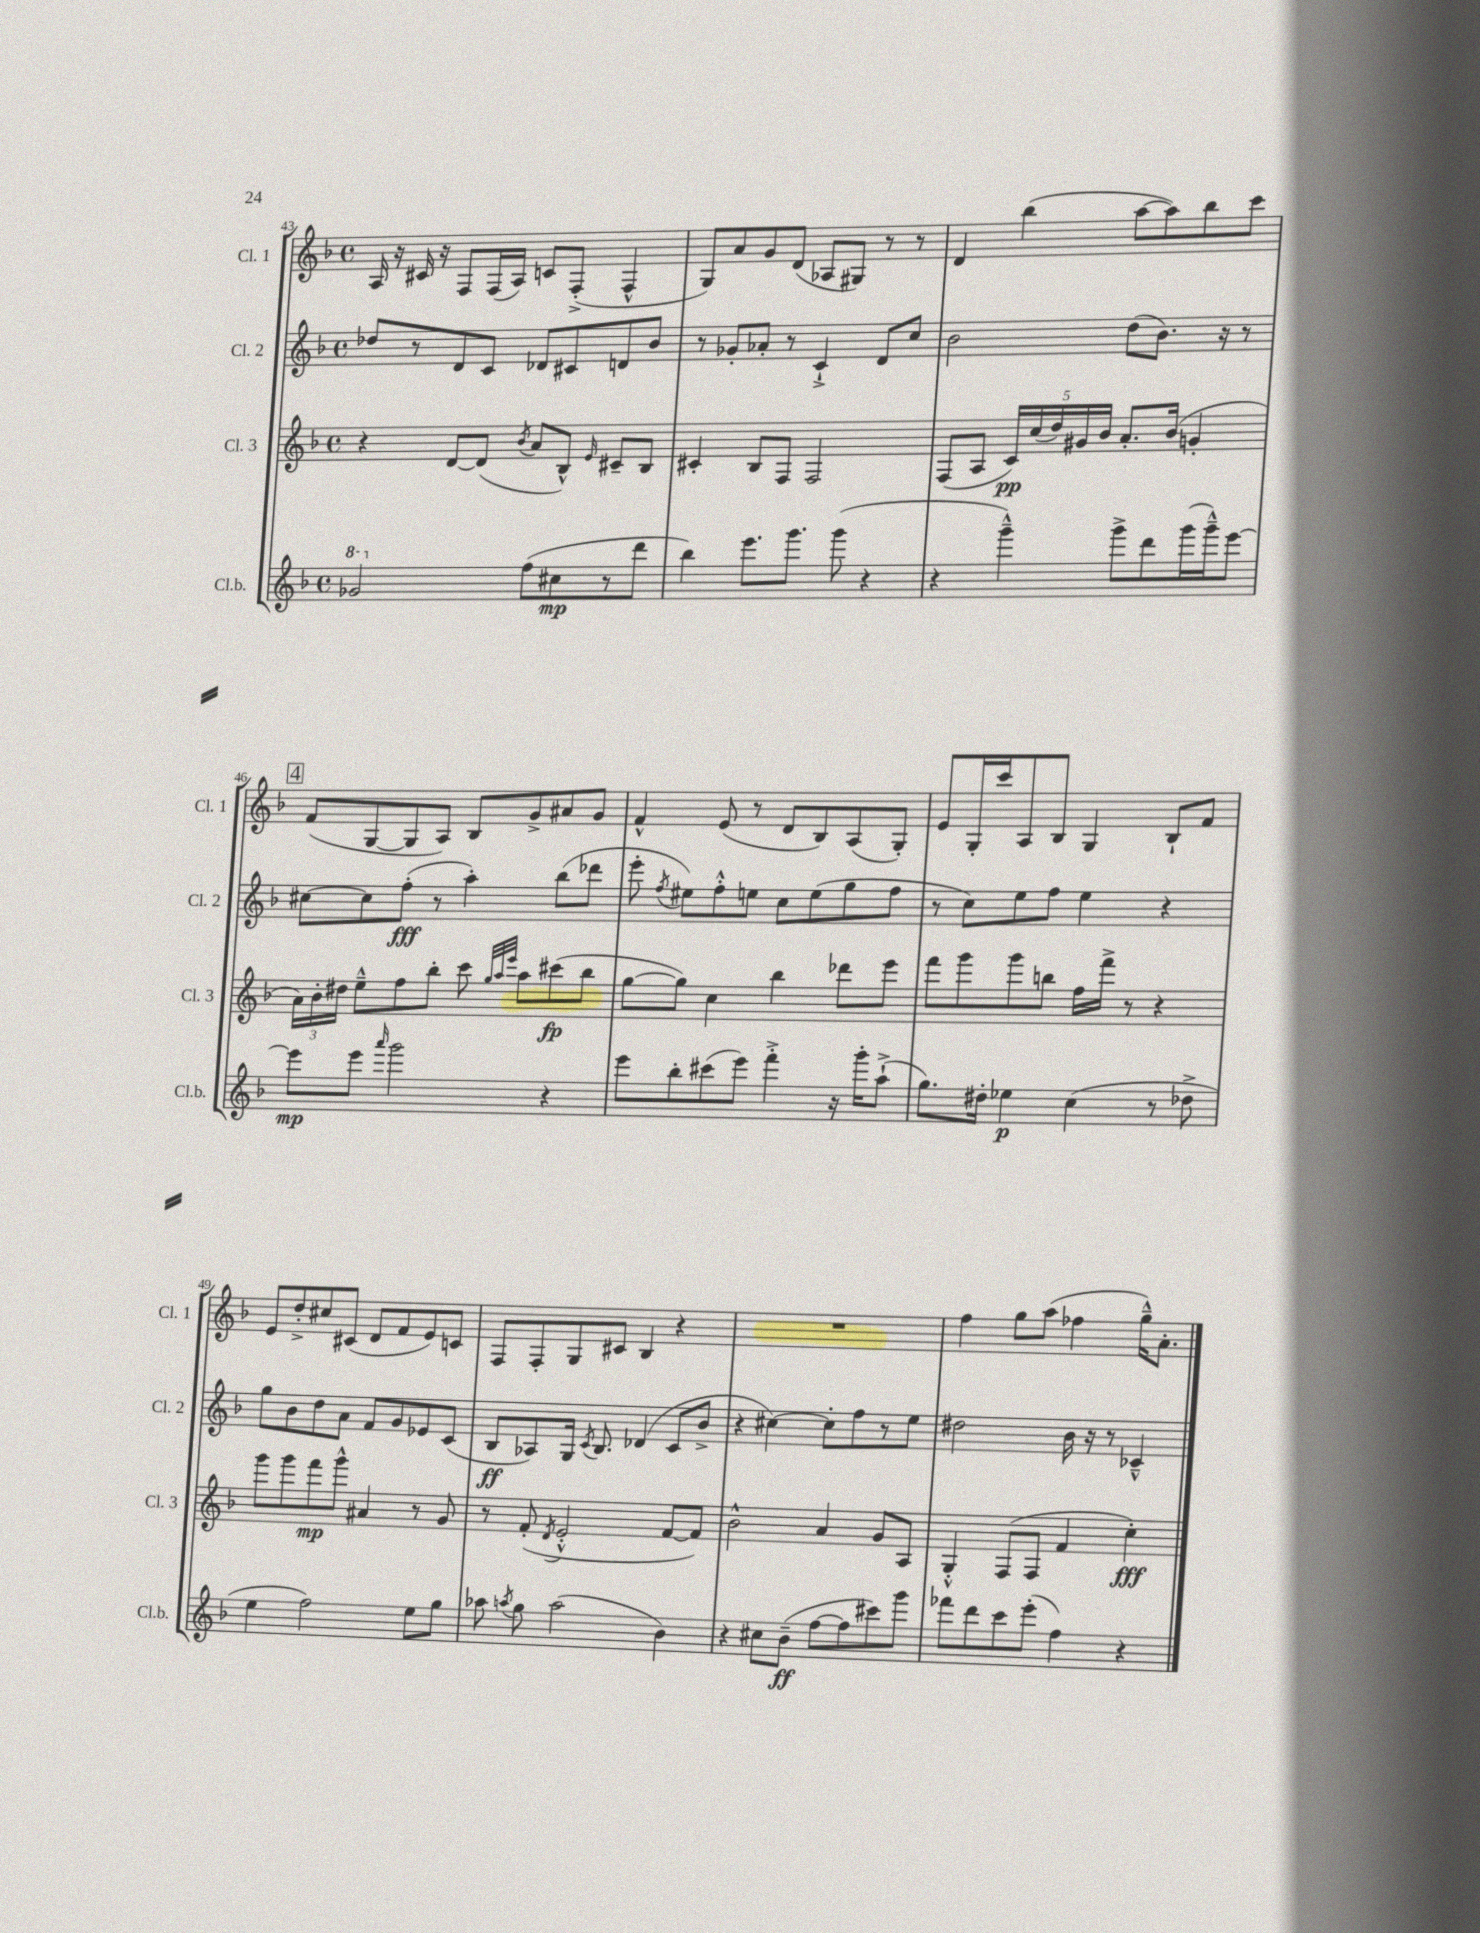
<<
\new StaffGroup <<
\new Staff = "s0" \with { instrumentName = "Cl. 1" shortInstrumentName = "Cl. 1" } {
    \clef treble \key f \major \defaultTimeSignature \time 4/4
    \autoBeamOff a16 r16 cis'16 r16 f8[ f16( a16]) c'8[ f8]-.->( f4-^ |
    g8[) a'8 g'8 d'8]( aes8[ gis8]) r8 r8 |
    d'4 bes''4( a''8[~ a''8) bes''8 c'''8] |
    \mark \markup { \box "4" } f'8[( g8~ g8 a8]) bes8[ g'8-> ais'8 g'8] |
    f'4-^ e'8( r8 d'8[ bes8) a8( g8]-.) |
    e'8[ g16-. c'''16 a8 bes8] g4 bes8[-! f'8] |
    e'8[ d''8-.-> cis''8 cis'8]( d'8[ f'8 e'8) c'8] |
    f8[ f8-. g8 cis'8] bes4 r4 |
    R1 |
    f''4 g''8[ a''8]( fes''4 g''16[---^) a'8.]-. \bar "|." |
}
\new Staff = "s1" \with { instrumentName = "Cl. 2" shortInstrumentName = "Cl. 2" } {
    \clef treble \key f \major \defaultTimeSignature \time 4/4
    \autoBeamOff des''8[ r8 d'8 c'8] des'8[ cis'8 d'8 bes'8] |
    r8 ges'8[-. aes'8]-. r8 c'4-!-> d'8[ c''8] |
    bes'2 d''8[( bes'8.]) r16 r8 |
    \mark \markup { \box "4" } cis''8[~ cis''8 f''8]-.\fff( r8 a''4-.) bes''8[( des'''8] |
    e'''8-. \acciaccatura { f''8 } eis''8[) f''8-.-^ e''8] c''8[ e''8( g''8 f''8] |
    r8 c''8[) e''8 f''8] e''4 r4 |
    g''8[ bes'8 d''8 a'8] f'8[ g'8 ees'8 c'8]( |
    bes8[\ff aes8) g16] \acciaccatura { c'8 } bes8. des'4( c'8[ bes'8]-> |
    r4 cis''4~) cis''8[-. f''8 r8 e''8] |
    dis''2 bes'16 r16 r8 ces'4---^ \bar "|." |
}
\new Staff = "s2" \with { instrumentName = "Cl. 3" shortInstrumentName = "Cl. 3" } {
    \clef treble \key f \major \defaultTimeSignature \time 4/4
    \autoBeamOff r4 d'8[~ d'8]( \acciaccatura { bes'8 } a'8[ bes8]-^) \grace { e'16 } cis'8[-- bes8] |
    cis'4-. bes8[ f8] f2 |
    f8[( a8] \tuplet 5/4 { c'16[\pp) c''16( d''16) gis'16 bes'16] } a'8.[-. bes'16]( g'4-. |
    \mark \markup { \box "4" } \tuplet 3/2 { a'16[) bes'16-. dis''16] } e''8[---^ f''8 bes''8]-. c'''8 \grace { g''32[ a''32 e'''32] } a''8[ cis'''8\fp( bes''8] |
    g''8[~ g''8]) c''4 bes''4 des'''8[ e'''8] |
    f'''8[ g'''8 g'''8 b''8] f''16[ f'''16]-> r8 r4 |
    g'''8[ g'''8 f'''8\mp g'''8]-^ ais'4 r8 g'8 |
    r8 f'8-.( \acciaccatura { d'8 } e'2-.-^ f'8[~ f'8]) |
    bes'2-^ a'4 g'8[ a8] |
    g4-.-^ f8[( f8] f'4 c''4-.\fff) \bar "|." |
}
\new Staff = "s3" \with { instrumentName = "Cl.b." shortInstrumentName = "Cl.b." } {
    \clef treble \key f \major \defaultTimeSignature \time 4/4
    \autoBeamOff \ottava #1 ges''2 \ottava #0 f''8[( cis''8\mp r8 d'''8] |
    bes''4) e'''8.[ g'''8.] g'''8( r4 |
    r4 g'''4---^) g'''8[-> d'''8 g'''16( g'''16---^) e'''8]~ |
    \mark \markup { \box "4" } e'''8[\mp e'''8] \grace { a'''16 } g'''2 r4 |
    e'''8[ bes''8-. cis'''8( e'''8]) f'''4-.-> r16 g'''16[-. a''8]-!->( |
    g''8.[) dis''16]-. ees''4\p c''4( r8 des''8-> |
    e''4 f''2) e''8[ g''8] |
    aes''8 \acciaccatura { a''8 } g''8 a''2( bes'4) |
    r4 cis''8[ bes'8]--\ff( f''8[~ f''8 cis'''8) g'''8] |
    fes'''8[ d'''8 c'''8 e'''8]-.( f''4) r4 \bar "|." |
}
>>
>>
\layout { \context { \Score currentBarNumber = #43 } }
